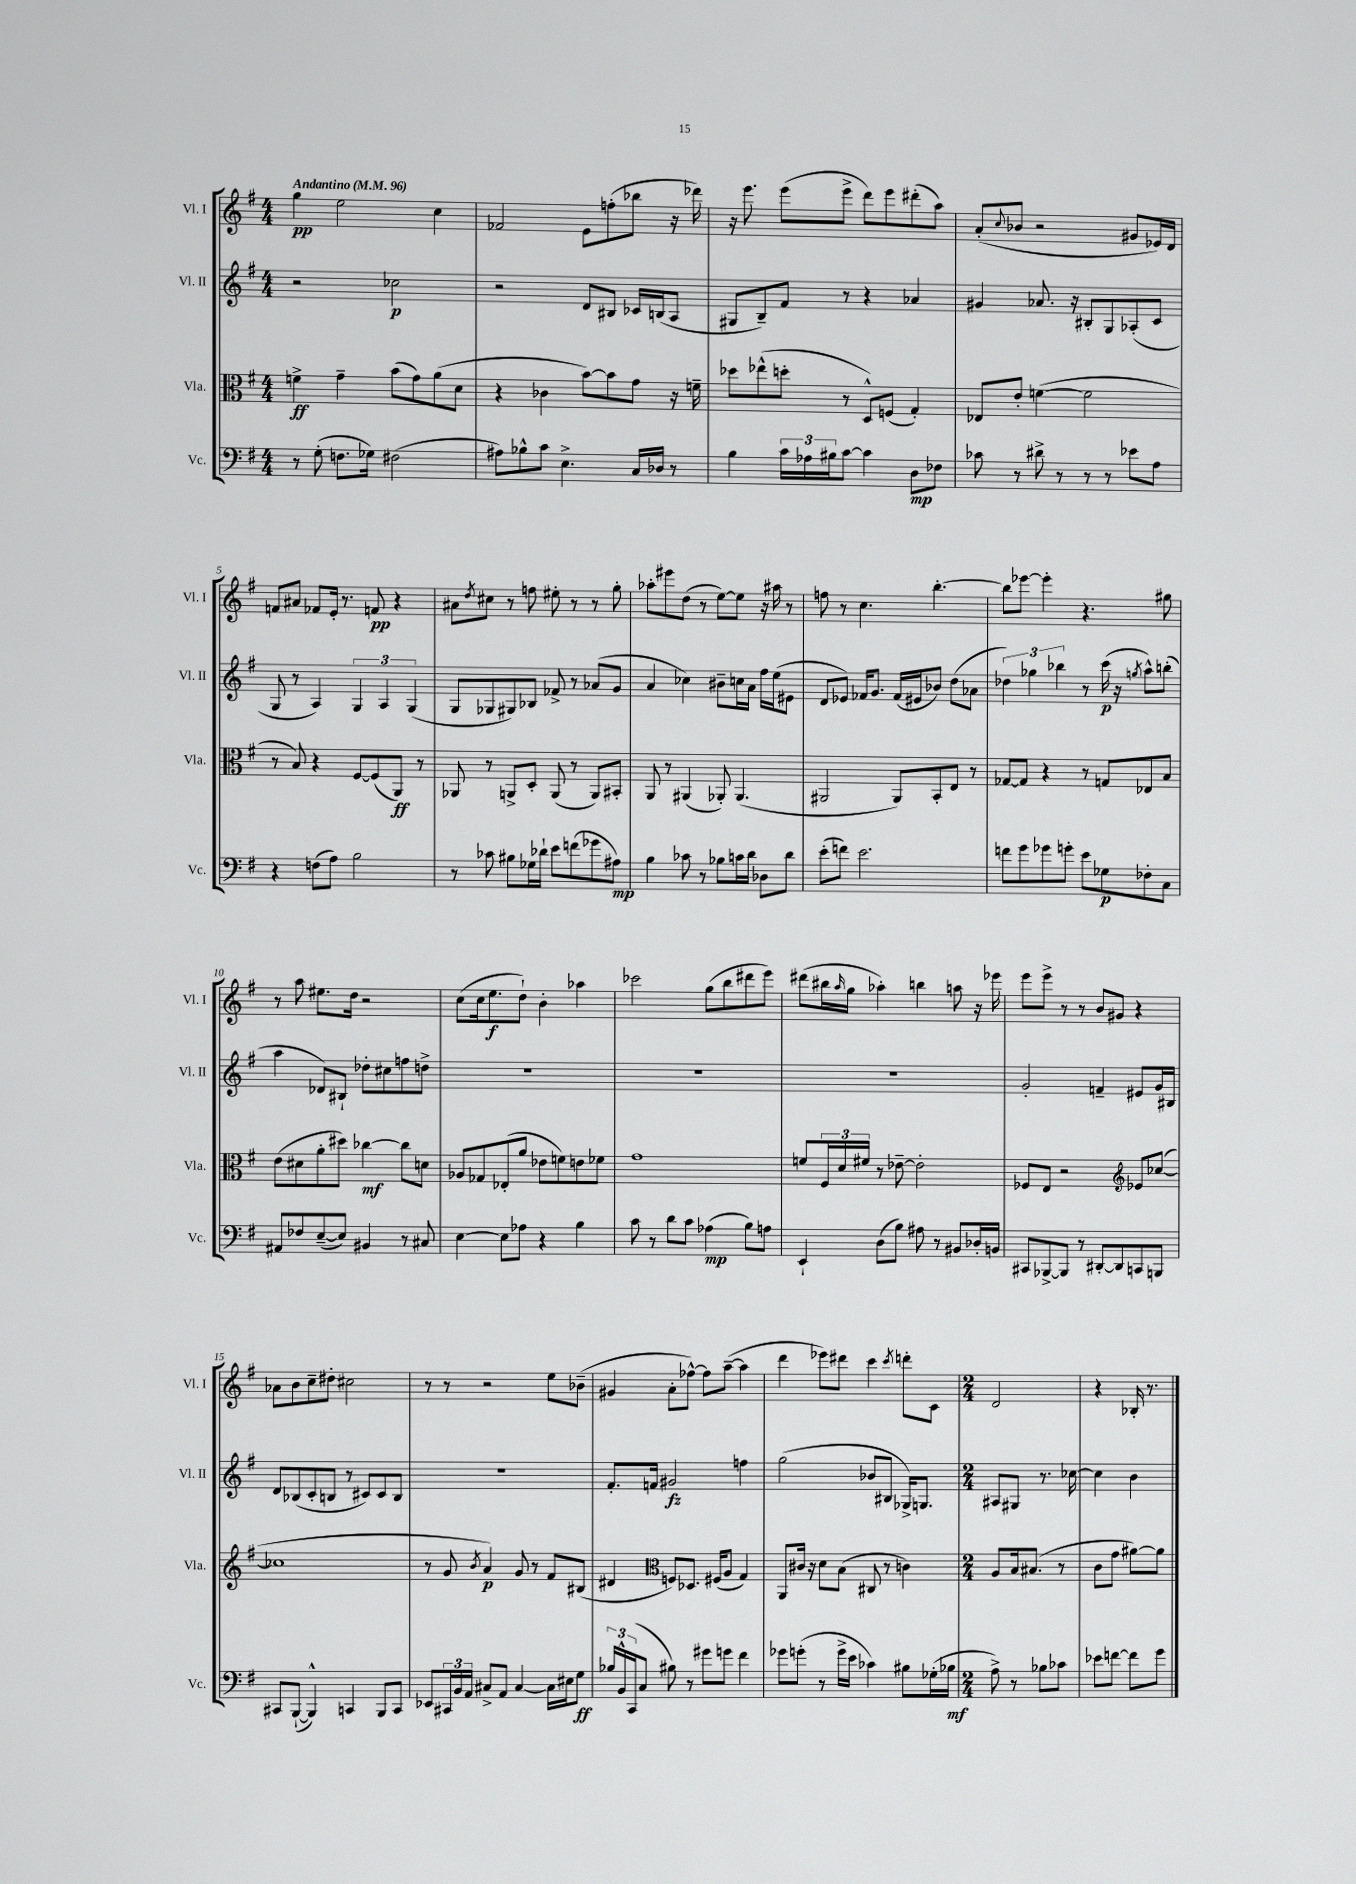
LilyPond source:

<<
\new StaffGroup <<
\new Staff = "s0" \with { instrumentName = "Vl. I" shortInstrumentName = "Vl. I" } {
    \clef treble \key g \major \numericTimeSignature \time 4/4 \tempo "Andantino" 4 = 96
    g''4\pp e''2 c''4 |
    fes'2 e'8 f''8-.( bes''8 r16 des'''16) |
    r16 e'''8. e'''8( e'''8-> d'''8) e'''8 dis'''8-.( a''8) |
    a'8-.( \appoggiatura { c''8 } bes'8 r2 gis'8 ees'16) d'16 |
    f'8 ais'8 fes'8 e'16-. r8. f'8\pp r4 |
    ais'8 \acciaccatura { d''8 } cis''8 r8 f''8 eis''8-. r8 r8 g''8-. |
    aes''8-. eis'''8 d''8( r8 e''8~) e''8 r16 ais''16 r8 |
    f''8 r8 c''4. b''4.~-. |
    b''8 ees'''8~ ees'''4-. r4. gis''8 |
    r8 a''8 eis''8. d''16 r2 |
    c''8( c''16 e''8.\f d''8-!) b'4-. aes''4 |
    ces'''2 g''8( b''8 dis'''8 e'''8) |
    dis'''8( bis''16 \grace { a''16 } g''16 aes''4-.) b''4 a''8 r16 ees'''16 |
    e'''8 e'''8-> r8 r8 b'8 gis'8 r4 |
    aes'8 b'8 c''8-- dis''8-. cis''2 |
    r8 r8 r2 e''8 bes'8--( |
    gis'4 a'8-. fes''8~-^) fes''8 a''8~--( a''4 |
    d'''4 ees'''8) dis'''8 c'''4 \acciaccatura { c'''8 } d'''8-. c'8 |
    \numericTimeSignature \time 2/4 d'2 |
    r4 bes16-. r8. \bar "|." |
}
\new Staff = "s1" \with { instrumentName = "Vl. II" shortInstrumentName = "Vl. II" } {
    \clef treble \key g \major \numericTimeSignature \time 4/4
    r2 ces''2\p |
    r2 d'8 bis8 ces'16 b16( a8 |
    gis8 b8--) fis'8 r8 r4 aes'4 |
    gis'4 aes'8. r16 bis8-. g8 aes8-.( c'8 |
    g8 r8 a4) \tuplet 3/2 { g4 a4 g4( } |
    g8 ges8 gis8) bes8 fes'8-> r8 aes'8( g'8 |
    a'4 ces''4) bis'8-- c''16 a'16 fis''16 e''16( eis'8 |
    d'8 ees'8) fes'16 g'8. fes'16( eis'16 bes'8) d''8( aes'8 |
    \tuplet 3/2 { des''4) ges''4 bes''4 } r8 c'''16\p( r16 \acciaccatura { g''8 } a''8-^) b''8-.( |
    a''4 des'8) bis8-! des''8-. cis''8 f''8 d''8-> |
    R1 |
    R1 |
    R1 |
    g'2-. f'4-- eis'8 g'16 bis16 |
    d'8 bes8( c'8-. b8 r8 cis'8) cis'8 b8 |
    r1 |
    fis'8.-. f'16 gis'2\fz f''4 |
    g''2( bes'8 bis8 ges16->) g8. |
    \numericTimeSignature \time 2/4 ais8 gis8 r8. ces''16~ |
    ces''4 b'4 \bar "|." |
}
\new Staff = "s2" \with { instrumentName = "Vla." shortInstrumentName = "Vla." } {
    \clef alto \key g \major \numericTimeSignature \time 4/4
    f'4->\ff g'4-- b'8( g'8) a'8( d'8 |
    r4 ces'4 b'8~) b'8 g'8 r16 f'16-- |
    des''8 ees''8-^( d''8-. r8 d8-^) f8( g4-.) |
    ees8 e'8-. f'4~( f'2 |
    r8 b8) r4 fis8~ fis8( a,8\ff) r8 |
    aes,8 r8 a,8-> d8-. a,8( r8 a,8) bis,8-. |
    a,8 r8 ais,4( aes,8-.) aes,4.( |
    ais,2 ais,8) b,8-. e8 r8 |
    ges8~ ges8 r4 r8 g8 ees8 b8 |
    e'8( dis'8 a'8-. dis''8) ces''4~\mf ces''8 d'8 |
    aes8 ges8 ees8-.( a'8 ees'8 f'8) e'8 fes'8 |
    g'1 |
    f'8 \tuplet 3/2 { fis16 d'16 fis'16 } r8 ees'8~-- ees'2-. |
    fes8 e8 r2 \clef treble ees'8 ces''8~( |
    ces''1 |
    r8 g'8 \acciaccatura { b'8 } a'4\p) g'8 r8 fis'8 bis8( |
    dis'4 \clef alto f8) des8. fis16( a8 g4) |
    a,8 cis'16 r16 d'8 b8( cis8 r8 c'4) |
    \numericTimeSignature \time 2/4 a8 b16 bis8.( r8 |
    c'8 g'8 ais'8~) ais'8 \bar "|." |
}
\new Staff = "s3" \with { instrumentName = "Vc." shortInstrumentName = "Vc." } {
    \clef bass \key g \major \numericTimeSignature \time 4/4
    r8 g8-.( f8. ges16) fis2( |
    ais8) bes8-^ c'8 e4.-> c16 des16 r8 |
    b4 \tuplet 3/2 { c'16 aes16 bis16 } c'8~ c'4 d8\mp fes8 |
    ces'8 r8 dis'8-> r8 r8 r8 ees'8 a8 |
    r4 f8( a8) b2 |
    r8 ces'8 bis8 ges16 des'16-! e'8 f'8( ges'8 ais8\mp) |
    b4 ces'8 r8 bes8 c'16 d'16 des8 d'8 |
    e'8-.( f'8) e'2. |
    f'8 g'8 ges'8 g'8-. e'8 ges8\p fes8-. c8 |
    ais,8 fes8 e8~--( e8) bis,4 r8 cis8 |
    e4~ e8 aes8 r4 b4 |
    c'8 r8 d'8 c'8 aes4\mp( b8) a8 |
    e,4-! d8( b8) ais8 r8 bis,8 des16-. b,16 |
    cis,8 bes,,8~-> bes,,8 r8 dis,8~-. dis,8 c,8 b,,8 |
    cis,8 b,,8~-!( b,,4-^) c,4 b,,8 c,8 |
    ees,8 \tuplet 3/2 { cis,16 b,16 a,16 } cis8-> a,8 cis4~ cis16 eis16 g8\ff |
    \tuplet 3/2 { bes16 b,16-^ c,16( } c8 bis8) r8 gis'8 g'8 fis'4 |
    ges'8 g'8-.( r8 g'16-> e'16 ces'4) bis8 ges16-.( bes16\mf |
    \numericTimeSignature \time 2/4 a8->) r8 bes8 ces'8 |
    ees'8 f'8~ f'8 g'8 \bar "|." |
}
>>
>>
